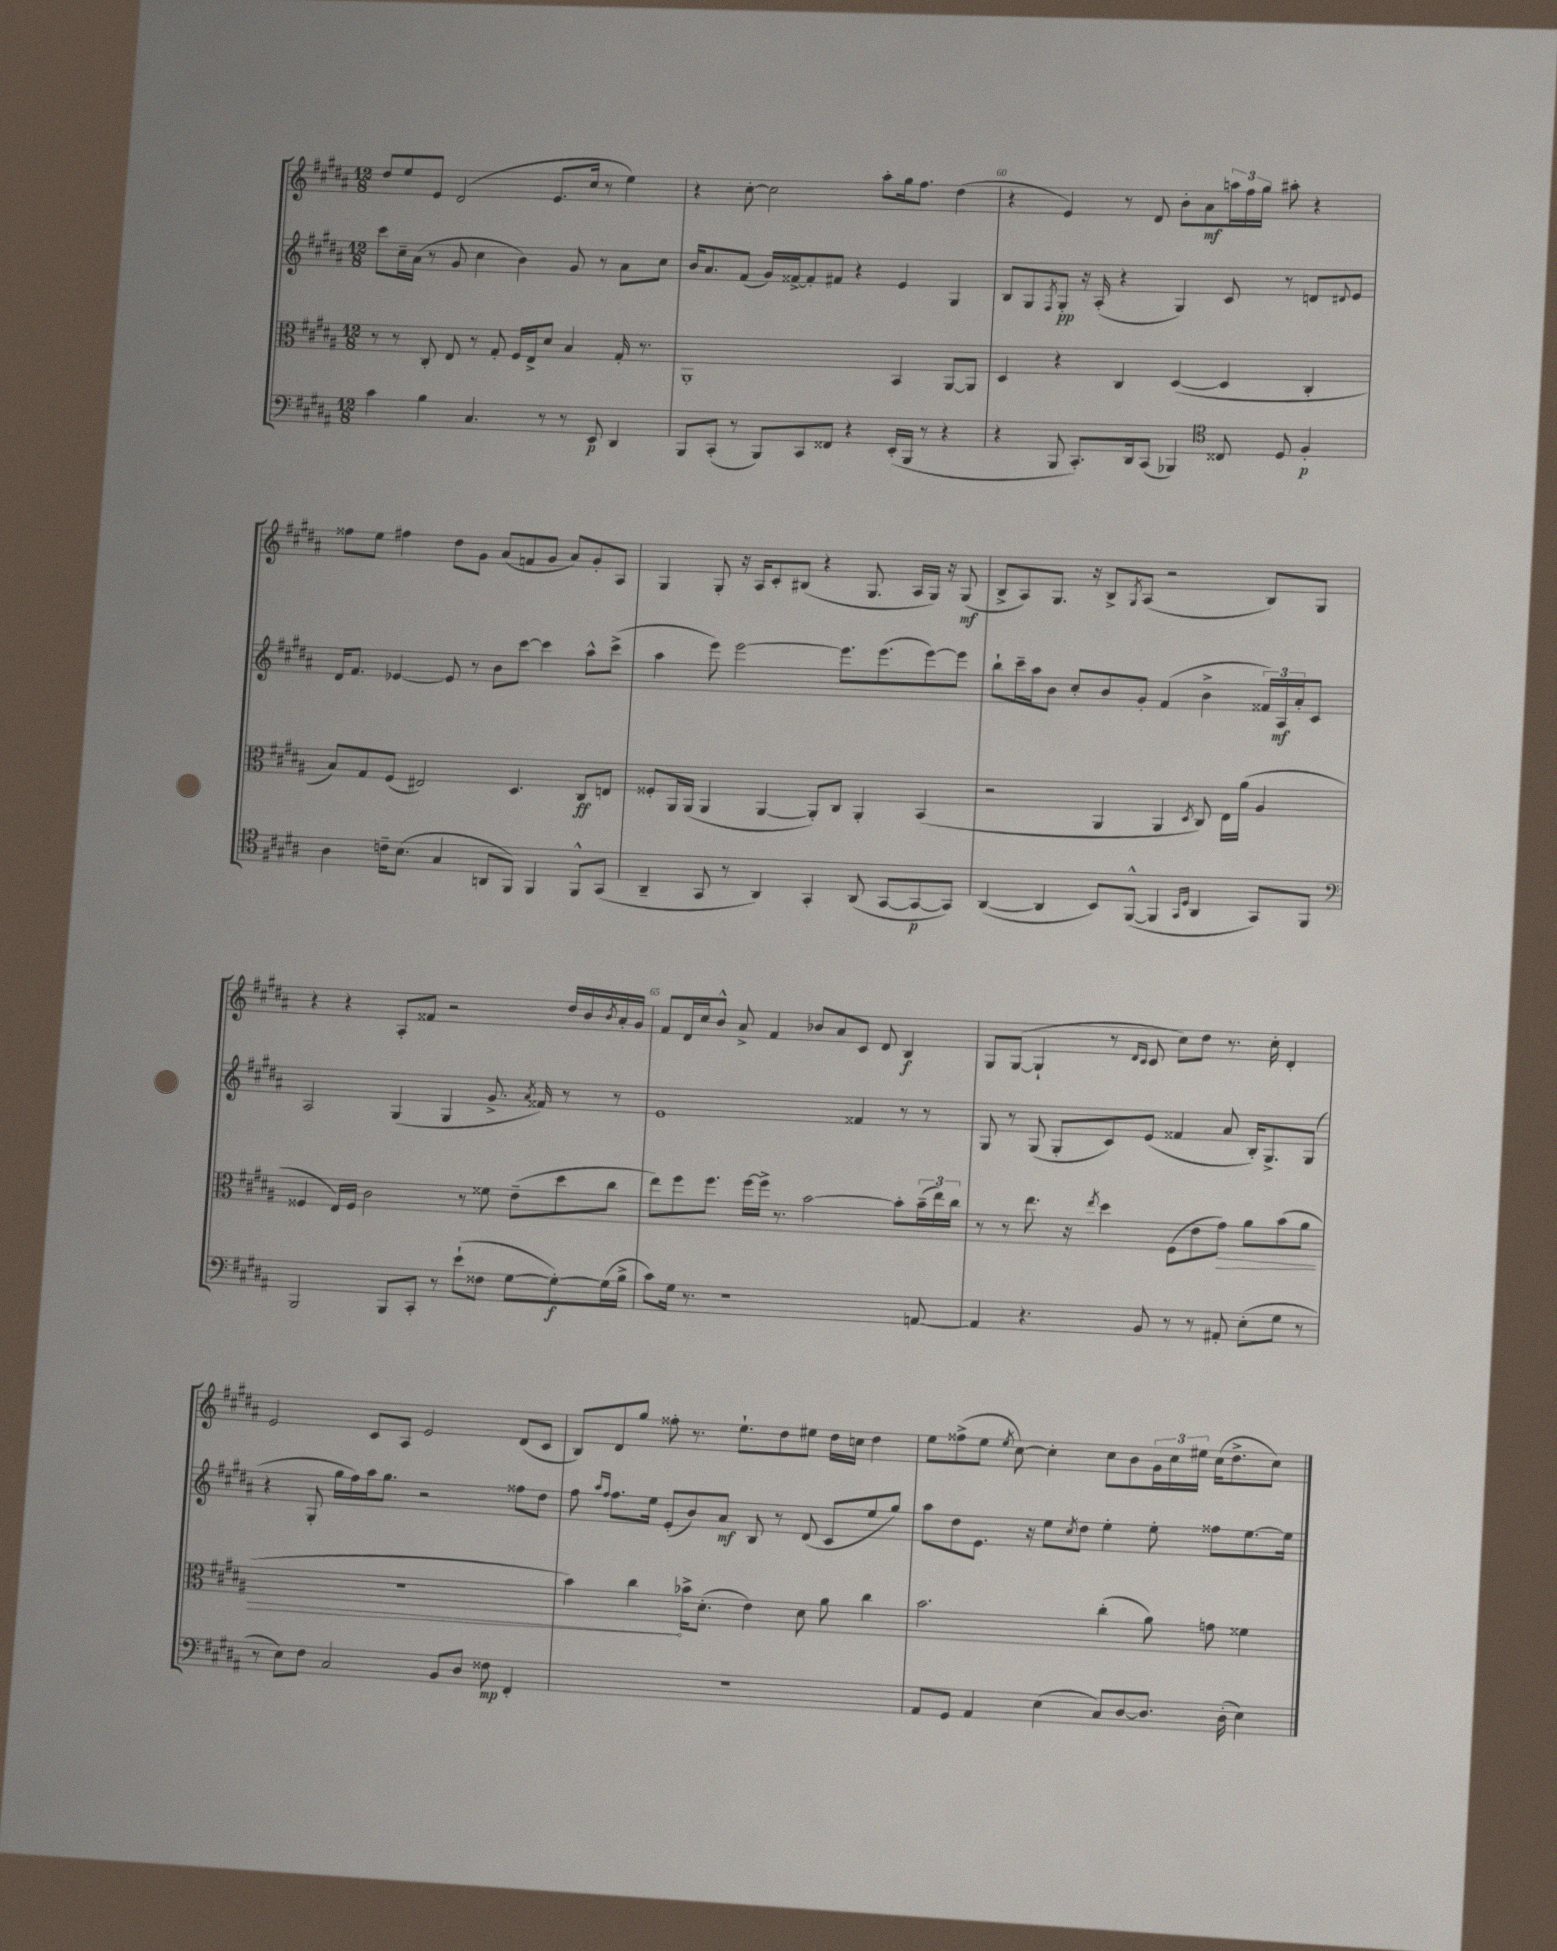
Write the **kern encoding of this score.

**kern	**kern	**kern	**kern
*staff4	*staff3	*staff2	*staff1
*clefF4	*clefC3	*clefG2	*clefG2
*k[f#c#g#d#a#]	*k[f#c#g#d#a#]	*k[f#c#g#d#a#]	*k[f#c#g#d#a#]
*M12/8	*M12/8	*M12/8	*M12/8
4c#	8r	8ccc#	8dd#
.	8r	16cc#~	8ee
.	.	(16a#	.
4B	8C#'	8r	8e
.	8E	8g#	(2d#
4.C#	8r	4cc#	.
.	8G#'	.	.
.	16F#	4b)	.
.	16E^	.	.
8r	8d#	.	8.e
8r	4B	8g#	.
.	.	.	16cc#
8EE	.	8r	8r
4DD#	16G#'	8a#	4ee)
.	8.r	.	.
.	.	8cc#	.
=	=	=	=
8BBB	1AA#'	16b	4r
.	.	8.a#	.
(8CC#'	.	.	.
8r	.	(8f#	[8cc#'
8BBB)	.	16g#)	2cc#]
.	.	[16f##^	.
8CC#	.	8f##']	.
8FF##	.	8f#	.
4r	.	4r	.
.	.	.	8aa#'
(16EE'	4BB	4e	16gg#
16BBB	.	.	8.ff#
8r	.	.	.
4r	[8AA#	4G#	(4dd#
.	8AA#]	.	.
=	=	=	=
4r	4D#	8B	4r
.	.	8G#	.
.	.	8qF#	.
8BBB	4r	8G#'	4e)
8.CC#')	.	16r	.
.	.	(16A#'	.
.	4C#	4r	8r
16DD#	.	.	.
(8CC#	.	.	8d#
4BBB-)	([4D#	4G#)	8b'
.	.	.	8a#
*clefC4	*	*	*
8C##	4D#]	8c#	24aa
.	.	.	24ff#
.	.	.	24gg#
8D#	.	8r	8aa#'
4F#'	4C#'	8d	4r
.	.	8qqd#	.
.	.	8e	.
=	=	=	=
4A#	8B)	16d#	8ff##
.	.	8.f#	.
.	8G#	.	8ee
16c~	(8F#	[4e-	4ff#
(8.B	.	.	.
.	2E#)	.	.
4G#	.	8e-]	8dd#
.	.	8r	8g#
8AA	.	8b	(8a#
8FF#)	4.D#	[8ccc#	8f
4FF#	.	4ccc#]	8g#
.	.	.	8a#)
8FF#^^	8C#	8aa#^^	8g#'
(8GG#	8E	(8ccc#^	8A#
=	=	=	=
4AA#~	8F##'	4aa#	4G#
.	16AA#	.	.
.	(16AA#	.	.
8GG#	4AA#	8eee)	8G#'
8r	.	[2eee	16r
.	.	.	16A#
4AA#)	[4AA#	.	8c#'
.	.	.	(8B#
4GG#'	8AA#'])	.	4r
.	8C#	8.eee]	.
(8AA#	4AA#'	.	8.G#
.	.	(8.eee	.
[8GG#	.	.	.
.	.	.	16A#
8GG#_	(4BB	[8eee)	16G#)
.	.	.	16r
8GG#])	.	8eee]	(8G#
=	=	=	=
([4AA#	2r	8bb`	8B^
.	.	16ccc#~	8A#)
.	.	16aa#	.
4AA#]	.	8b	8.G#
.	.	8cc#'	.
.	.	.	16r
8BB)	4AA#	8b	8B^
.	.	.	8qG#
([8FF#^^	.	8g#'	(8A#
4FF#]	4AA#	(4f#	2r
16qqGG#	.	.	.
16qqD#	8qD#	.	.
4AA#	8C#)	4b^	.
.	16E	.	.
.	(16a#	.	.
8GG#)	4A#	24f##)	8B)
.	.	24A#	.
.	.	24a#'	.
8FF#	.	8c#	8G#
=	=	=	=
*clefF4	*	*	*
2BBB	4F##	2A#	4r
.	16E)	.	4r
.	16F##	.	.
.	2c#	.	.
8BBB	.	(4G#	8A#'
8CC#'	.	.	8f##
8r	.	4G#	2r
(8e`	8r	.	.
8F##	8f##	8.g#^	.
[8G#	(8e~	.	.
.	.	8qa#	.
.	.	16f##)	.
8G#'_)	8dd#	8r	16dd#
.	.	.	16b
.	.	.	8qb
(16G#]	8cc#	8r	16a#'
16B^	.	.	16g#
=	=	=	=
8c#)	8ee)	1e	8f#
16G#	8ff#	.	16d#
8.r	.	.	16cc#
.	8.ff#	.	8b^^
1r	.	.	8a#^
.	[16ff#	.	.
.	16ff#^]	.	4f#
.	8.r	.	.
.	[2b	.	8b-
.	.	.	8a#
.	.	4f##	8c#
.	.	.	8d#
.	8b']	8r	4B
[8AA	(24b~	8r	.
.	24ee)	.	.
.	24cc#	.	.
=	=	=	=
4AA]	8r	8G#	8G#
.	8r	8r	([8G#
4.r	8.ee	(8G#	4G#`]
.	.	8G#'	.
.	16r	.	.
.	8qee	.	.
.	4dd#	8c#)	8r
.	.	.	16qqd#
.	.	.	16qqc#
8BB	.	(8e	8c#
8r	(8F#	4f##	8cc#)
8r	8e	.	8dd#
8AA#'	8g#)	8a#	8.r
(8E'	8a#	16B')	.
.	.	8.G#^	16cc#'
8G#	(8b	.	4d#'
8r	8a#	(8G#	.
=	=	=	=
8r	1.r	4r	2e
8E)	.	.	.
8F#	.	8G#'	.
2C#	.	16gg#	.
.	.	16ff#)	.
.	.	16aa#	8c#
.	.	8.gg#	.
.	.	.	8A#
.	.	2r	2e
8BB	.	.	.
8D#	.	.	.
8F##	.	.	.
4FF#'	.	8ff##	(8d#
.	.	8dd#	8c#
=	=	=	=
1.r	4b)	8ff#	8B)
.	.	16qqaa#	.
.	.	16qqff#	.
.	.	8.ff#	8d#
.	4cc#	.	8gg#
.	.	16ee	.
.	.	(8e'	8ff##'
.	16b-^	8b)	8.r
.	(8.d#'	.	.
.	.	8a#	.
.	.	.	8.ee`
.	4e)	8B	.
.	.	8r	8dd#
.	8d#	(8d#	8ee#
.	8a#	8c#	16dd#
.	.	.	16cc
.	4cc#	8ee	4dd#
.	.	8gg#)	.
=	=	=	=
8AA#	2.b	8aa#	8ee
8GG#	.	8dd#	(8ff##^
4AA#	.	8.e	8ee
.	.	.	8qee
.	.	.	[8cc#)
.	.	16r	.
(4E	.	8ee	4cc#']
.	.	8qcc#	.
.	.	8dd#	.
8C#)	(4cc#'	4ee'	8cc#
[8D#	.	.	8b
8.D#]	8a#)	8ee'	24g#
.	.	.	24cc#
.	.	.	24ee#
.	8g	8ff##	(16cc#
(16D#'	.	.	8.dd#^
4E)	4f##	[8.ee	.
.	.	.	8cc#)
.	.	16ee]	.
==	==	==	==
*-	*-	*-	*-
